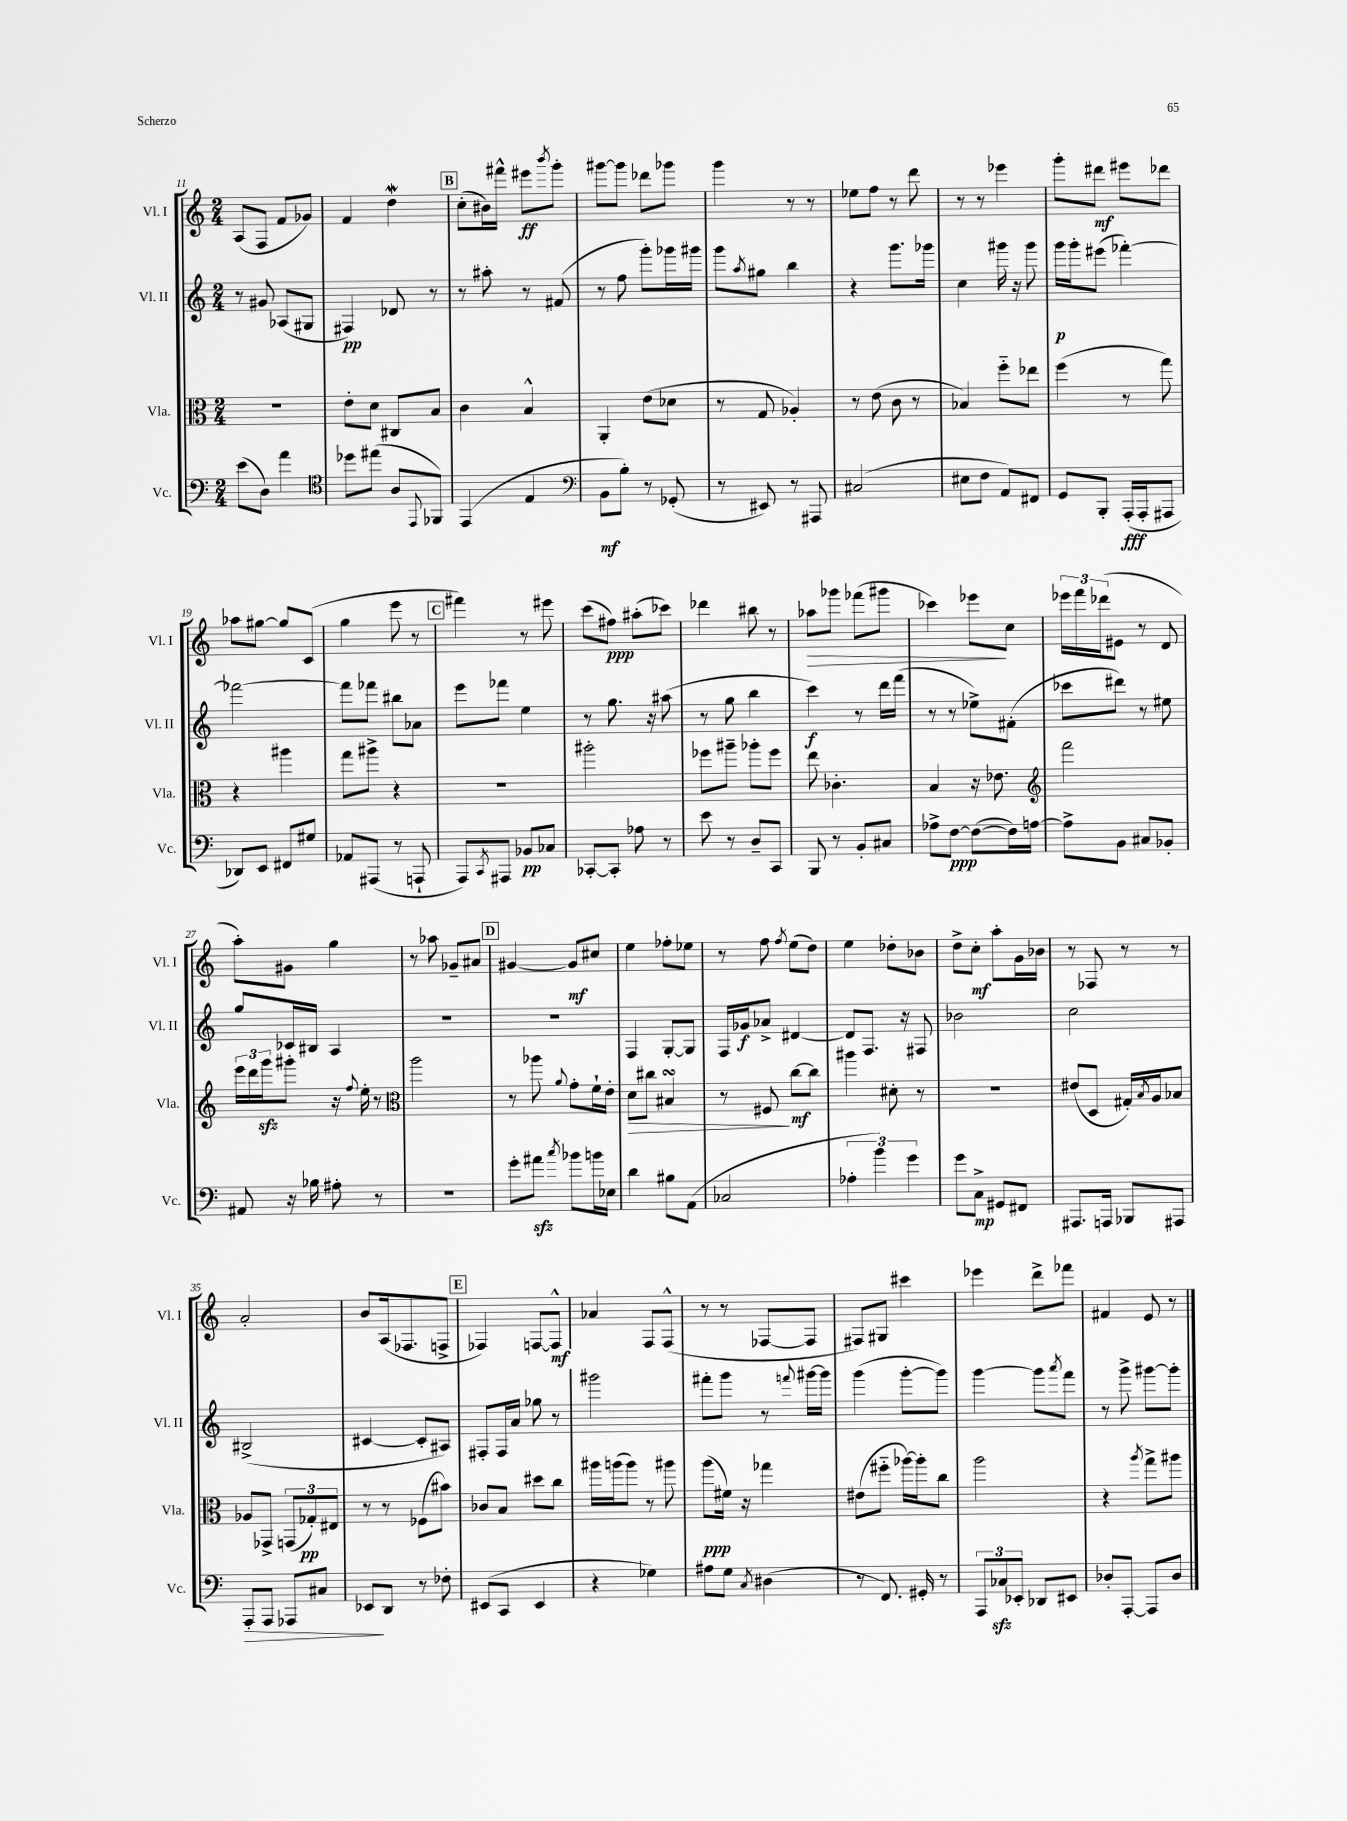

**kern	**kern	**kern	**kern
*staff4	*staff3	*staff2	*staff1
*clefF4	*clefC3	*clefG2	*clefG2
*k[]	*k[]	*k[]	*k[]
*M2/4	*M2/4	*M2/4	*M2/4
(8e	2r	8r	(8A
8D)	.	8g#	8F
4a	.	(8A-	8f
.	.	8G#	8g-)
=	=	=	=
*clefC4	*	*	*
8dd-	8e'	4F#)	4f
(8ee#	8d	.	.
8A	8C#	8d-	4dd
8qqEE	.	.	.
8FF-)	8B	8r	.
=	=	=	=
(4EE	4c	8r	(8cc'
.	.	8aa#'	16b#)
.	.	.	16fff#^^
4E	4B^^	8r	8eee#
.	.	.	8qbbb
.	.	(8f#	8ggg'
=	=	=	=
*clefF4	*	*	*
8BB	4AA'	8r	[8ggg#
8B')	.	8ff	8ggg#]
8r	(8e	8ggg')	8ddd-
(8GG-'	8d-	16ggg-	8ggg-
.	.	16ggg#	.
=	=	=	=
8r	8r	8ggg	4ggg
.	.	8qaa	.
8EE#)	8G	8gg#	.
8r	4A-')	4bb	8r
8AAA#	.	.	8r
=	=	=	=
(2C#	8r	4r	8ee-
.	(8e	.	8ff
.	8c	8.ggg	8r
.	8r	.	8ddd
.	.	16ggg-	.
=	=	=	=
8E#	4B-)	4cc	8r
8F	.	.	8r
8AA)	8ff'~	16ggg#	4eee-
.	.	16r	.
8FF#	8ee-	8ggg#	.
=	=	=	=
8GG	(4ff	16ggg	8ggg'
.	.	16ggg'	.
8BBB'	.	(8eee#	8ddd#
(16AAA'	8r	[4fff-')	8eee#
16AAA'	.	.	.
8AAA#	8gg)	.	8ddd-
=	=	=	=
8DD-)	4r	2fff-_	8aa-
8EE	.	.	[8gg#
8FF#	4aa#	.	8gg#]
8G#	.	.	(8c
=	=	=	=
8AA-	8gg	8fff-]	4gg
(8AAA#	8aa#^	8fff-	.
8r	4r	8bb#	8eee
8AAA`	.	8a-	8r
=	=	=	=
8AAA)	2r	8eee	4fff#)
8qCC	.	.	.
8AAA#	.	8fff-	.
8BB-	.	4ee	8r
8C-	.	.	8eee#
=	=	=	=
[8CC-'	2aa#'	8r	(8ccc
8CC-']	.	8.gg	8ff#)
8A-	.	.	(8aa#'
.	.	16r	.
8r	.	(8aa#	8ccc-)
=	=	=	=
8e	8ff-	8r	4ddd-
8r	8aa#~	8gg	.
8D~	8aa-'	4bb	8bb#
8CC	8ff-	.	8r
=	=	=	=
8BBB	8ee	4ccc)	8aa-
8r	4.c-'	.	8ggg-
8BB'	.	8r	(8fff-
8C#	.	16ddd	8ggg#
.	.	(16fff	.
=	=	=	=
8A-^	4B	8r	4ccc-)
[8F	.	8r	.
(8F_	16r	8ee-^)	8eee-
.	8.e-	.	.
16F])	.	(8f#'	8cc
[16A	.	.	.
=	=	=	=
*	*clefG2	*	*
8A^]	2fff	8ccc-	24eee-
.	.	.	24fff
.	.	.	(24ddd-
8BB	.	8ddd#)	8e#
8C#	.	8r	8r
8BB-'	.	8ee#	8d
=	=	=	=
8AA#	24eee	8gg	8aa')
.	24ddd	.	.
.	24ggg	.	.
16r	8ggg#'	16c-	8g#
16B-	.	16B#	.
8A#'	16r	4A	4gg
.	8qqff	.	.
.	16ee'	.	.
8r	8r	.	.
=	=	=	=
*	*clefC3	*	*
2r	2aa	2r	8r
.	.	.	8aa-
.	.	.	8g-~
.	.	.	8a#
=	=	=	=
8g'	8r	2r	[4g#
8a#	8aa-	.	.
8qcc	8qqa	.	.
8b-	8g'	.	8g#]
16b	16f`	.	8cc#
16E-	16e'	.	.
=	=	=	=
4d	8d	4F	4ee
.	8cc#	.	.
8B#	4B#	[8G'	8ff-'
(8AA	.	8G]	8ee-
=	=	=	=
2C-	8r	16F	8r
.	.	16g-	.
.	8F#	8a-^	8ff
.	.	.	8qff
.	[8cc	[4d#	(8ee
.	8cc]	.	8dd)
=	=	=	=
6A-'	4aa#	8d#]	4ee
.	.	8.F	.
6b)	.	.	.
.	8d#'	.	8dd-'
.	.	16r	.
6g	.	.	.
.	8r	8F#	8b-
=	=	=	=
8g	2r	2b-	8dd^
8C^	.	.	8cc'
8GG#	.	.	8aa'
8FF#	.	.	16g
.	.	.	16b-
=	=	=	=
8.AAA#	(8e#	2cc	8r
.	8D	.	8F-
16AAA	.	.	.
8BBB-	16G#')	.	8r
.	8qB	.	.
.	16A	.	.
8AAA#	8B-	.	8r
=	=	=	=
8AAA'	8A-	(2B#^	2a'
8AAA	8GG-^	.	.
8AAA-	(12GG	.	.
.	12G-')	.	.
8C#	.	.	.
.	12E#	.	.
=	=	=	=
8EE-	8r	[4c#	8b
8DD	8r	.	(16A
.	.	.	8.F-
8r	(8F-	8c#']	.
8F-'	8b#)	8A#)	8F^
=	=	=	=
(8EE#	8c-	8F#'	4F-)
8CC	8B	16F#	.
.	.	16a	.
4EE#	8dd#	8gg-	[8F
.	8cc	8r	8F^^]
=	=	=	=
4r	16aa#	2ggg#	4a-
.	(16aa	.	.
.	8aa)	.	.
4G-)	8r	.	8F
.	8aa#	.	(8F^^
=	=	=	=
8A#	(8aa	8fff#'	8r
8G	16f#)	8ggg	8r
.	16r	.	.
8qC	.	.	.
(4D#	4gg-	8r	[8F-
.	.	8qqfff	.
.	.	[16ggg#	8F-]
.	.	16ggg#]	.
=	=	=	=
8r	(8e#	(4ggg	8F#)
8.FF)	8ff#'~	.	8G#
.	[16aa-)	[8ggg'	4ccc#
16GG#'	16aa-']	.	.
8r	8cc	8ggg])	.
=	=	=	=
12AAA	2aa	[4ggg	4eee-
12C-	.	.	.
12EE-'	.	.	.
8DD-	.	8ggg]	8ddd^
.	.	8qaaa	.
8EE#	.	8fff	8fff-
=	=	=	=
8D-'	4r	8r	4f#
[8AAA'	.	8ggg^	.
.	8qaa	.	.
8AAA]	8gg^	[8ggg#	8e
8D-	8aa#	8ggg#']	8r
==	==	==	==
*-	*-	*-	*-
